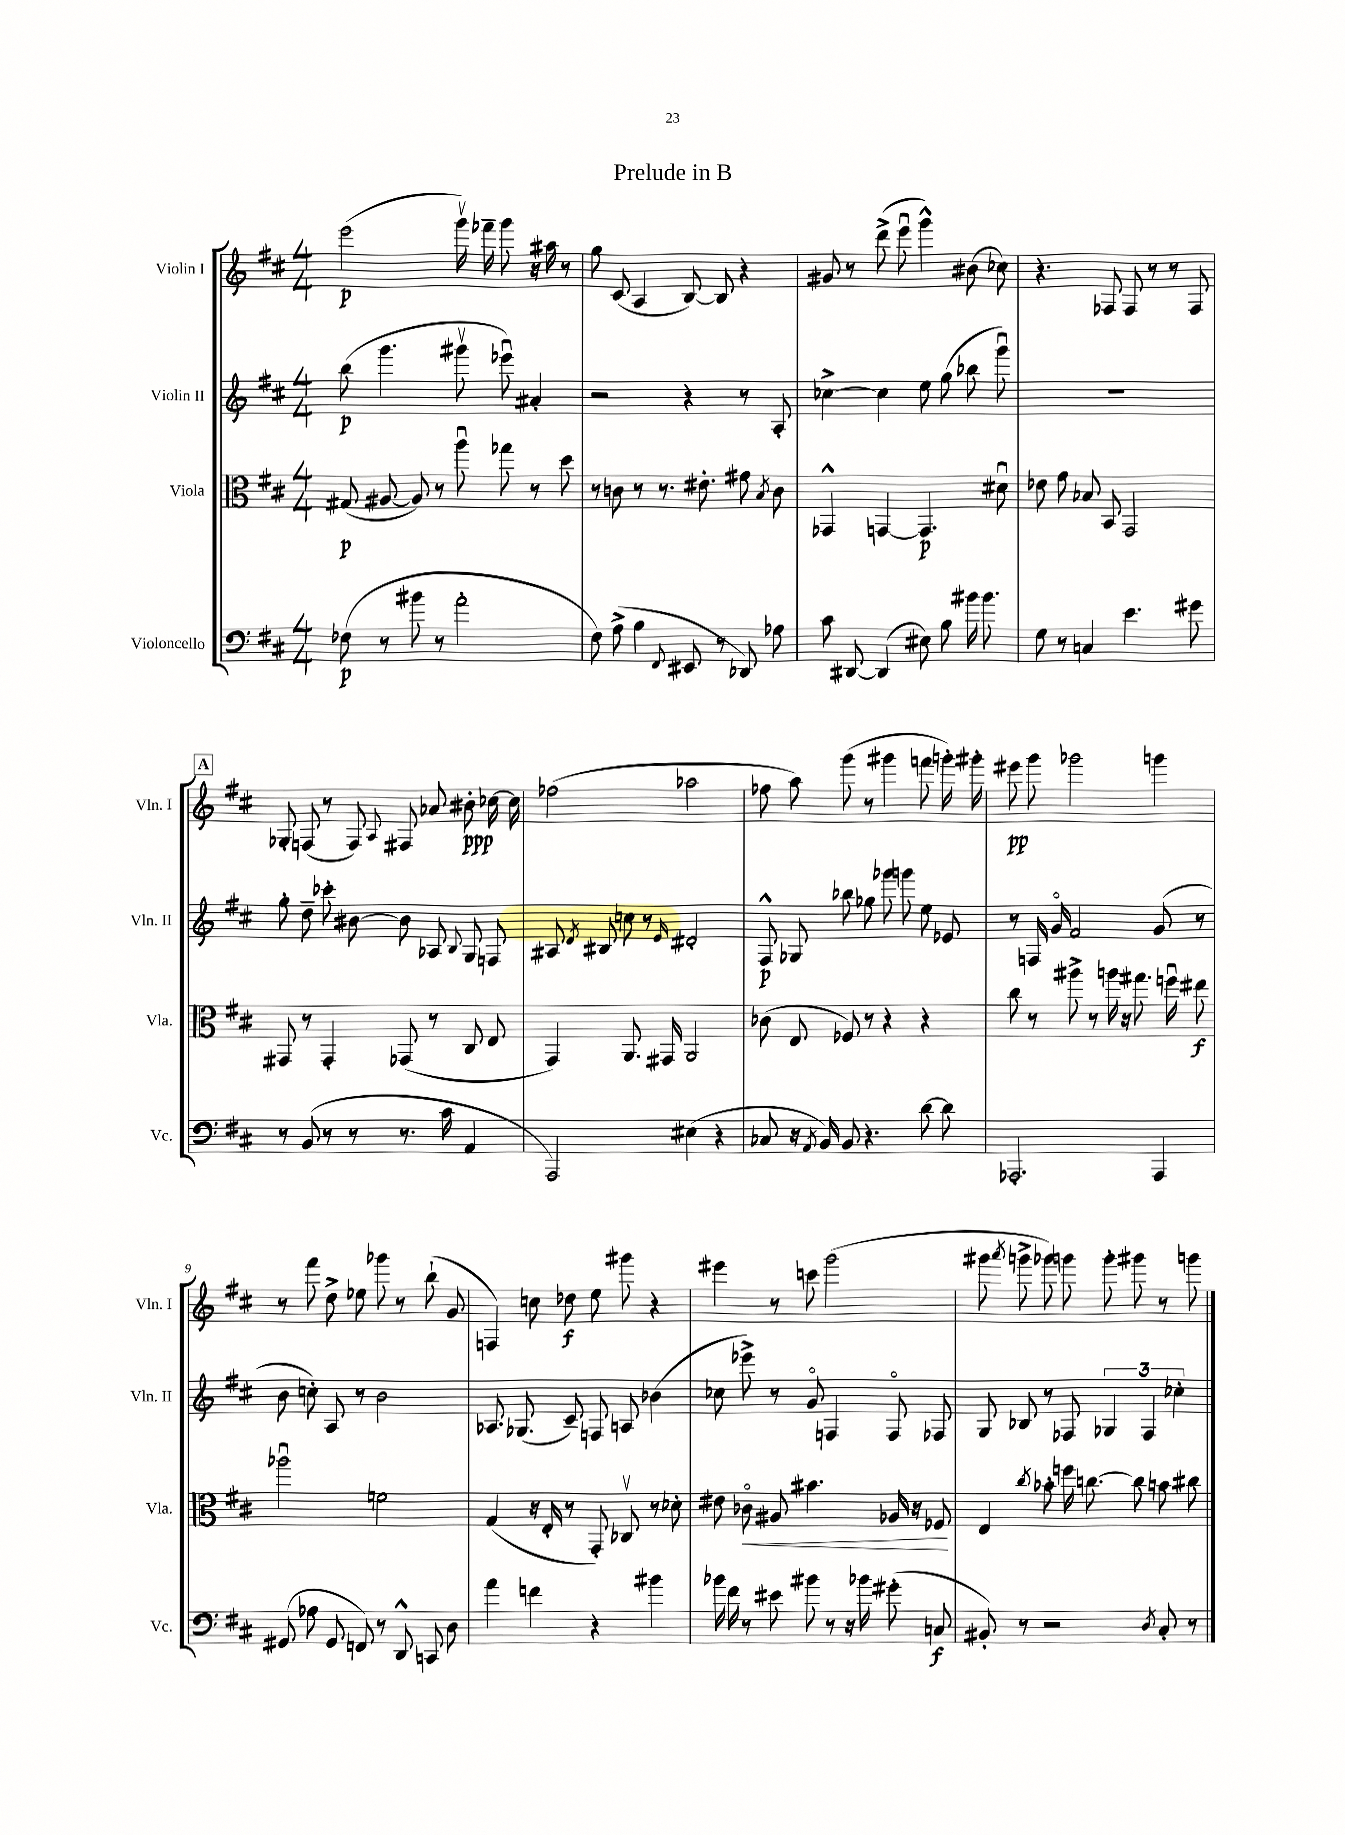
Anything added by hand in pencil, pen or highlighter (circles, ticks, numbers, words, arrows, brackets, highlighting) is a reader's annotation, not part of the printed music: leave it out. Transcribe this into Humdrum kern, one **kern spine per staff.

**kern	**kern	**kern	**kern
*staff4	*staff3	*staff2	*staff1
*clefF4	*clefC3	*clefG2	*clefG2
*k[f#c#]	*k[f#c#]	*k[f#c#]	*k[f#c#]
*M4/4	*M4/4	*M4/4	*M4/4
(8F-\	(8G#/	(8bb\	(2eee\
8r	[8A#/	4.ggg\	.
8b#\	8A#/])	.	.
8r	8r	.	.
2a'\	8aau\	8ggg#v\	16gggv\)
.	.	.	16fff-~\
.	8gg-\	8eee-u\)	8ggg\
.	8r	4a#'/	16r
.	.	.	16aa#\
.	8dd\	.	8r
=	=	=	=
8F#\)	8r	2r	8gg\
(8A^\	8c\	.	(8c#/
4B\	8r	.	4A/
.	8.r	.	.
8qqFF#/	.	.	.
8EE#/	.	4r	[8B/)
.	8.e#'\	.	.
8r	.	.	8B/]
8DD-/)	8g#\	8r	4r
.	8qB/	.	.
8A-\	8c\	8A'/	.
=	=	=	=
8c#\	4GG-^^/	[4cc-^\	8g#/
[8DD#/	.	.	8r
(4DD#/]	[4GG/	4cc-\]	(8ddd^\
.	.	.	8eeeu\
8E#\)	4.GG/]	8ee\	4ggg^^\)
8B\	.	(8gg\	.
16b#\	.	8bb-\	(8b#\
8.b#\	.	.	.
.	8d#u\	8gggu\)	8cc-\)
=	=	=	=
8G\	8e-\	1r	4.r
8r	8g\	.	.
4C/	8B-/	.	.
.	8BB/	.	8F-/
4.e\	2GG/	.	8F-/
.	.	.	8r
.	.	.	8r
8g#\	.	.	8F-/
=	=	=	=
8r	8GG#/	8gg'\	8G-'/
(8BB/	8r	8dd~\	(8F/
8r	4GG#'/	8ccc-'\	8r
8r	.	[8b#\	8F/)
.	.	.	8qqA/
8.r	(8GG-/	8b#\]	8F#/
.	8r	8A-/	8a-/
16c#\	.	.	.
.	.	8qqB/	.
4AA/	8C#/	8G/	8b#'\
.	8E/	8F/	[16cc-\
.	.	.	16cc-\]
=	=	=	=
2AAA/)	4GG/)	8A#/	(2ff-\
.	.	8qd/	.
.	.	8B#/	.
.	8.AA/	8cc\	.
.	.	8r	.
.	16GG#/	.	.
.	.	16qqe/	.
(4E#\	2AA/	2d#'/	2aa-\
4r	.	.	.
=	=	=	=
8C-/	(8c-\	8F#^^/	8ff-\
16r	8E/	8G-/	8aa\)
8qAA/	.	.	.
16BB/)	.	.	.
8BB/	8F-/)	8bb-\	(8ggg\
4.r	8r	8gg-\	8r
.	4r	8ggg-\	4ggg#\
.	.	8ggg\	.
[8d\	4r	8ee\	8fff\
8d\]	.	8e-/	16ggg'\)
.	.	.	16ggg#'\
=	=	=	=
2.AAA-'/	8cc#\	8r	8eee#\
.	8r	16F/	8ggg\
.	.	16go/	.
.	8aa#^\	2f#/	2ggg-\
.	8r	.	.
.	16aa\	.	.
.	16r	.	.
.	8.gg#\	.	.
4AAA-/	.	(8g/	4ggg\
.	16ffu\	.	.
.	8ee#\	8r	.
=	=	=	=
(8GG#/	2aa-u\	8b\	8r
8A-\	.	8cc'\)	8fff#\
8GG#/	.	8A/	8dd^\
8FF/)	.	8r	8ee-\
8r	2f\	2b\	8ggg-\
8DD^^/	.	.	8r
8CC/	.	.	(8bb`\
8D\	.	.	8g/
=	=	=	=
4a\	(4G/	8.A-/	4F/)
.	.	(8.G-/	.
4f\	16r	.	8cc\
.	16E'/	.	.
.	8r	8c#~/)	8dd-\
4r	8GG'/)	8F/	8ee\
.	8C-v/	8A/	8ggg#\
4b#\	8r	(4b-\	4r
.	8d-'\	.	.
=	=	=	=
16b-\	8e#\	8cc-\	4eee#\
16f#\	.	.	.
8r	8c-o\	8eee-^\)	.
8e#\	8A#/	8r	8r
8b#\	4.b#\	8go/	8ccc\
8r	.	4F/	(2ggg\
16r	.	.	.
16b-\	.	.	.
(8g#'\	16A-/	8Fo/	.
.	16r	.	.
8C/	8F-/	8F-/	.
=	=	=	=
8BB#'/)	4E/	8G/	8ggg#\
.	.	.	8qaaa/
8r	.	8B-/	8ggg^\
.	8qcc#/	.	.
2r	8b-'\	8r	8ggg-\)
.	16ff\	8F-/	8ggg\
.	[8.cc\	.	.
.	.	6G-/	8ggg'\
.	8cc\]	.	8ggg#\
.	.	6F-/	.
8qD/	.	.	.
8C#'/	8b\	.	8r
.	.	6cc-'\	.
8r	8cc#\	.	8ggg\
==	==	==	==
*-	*-	*-	*-
